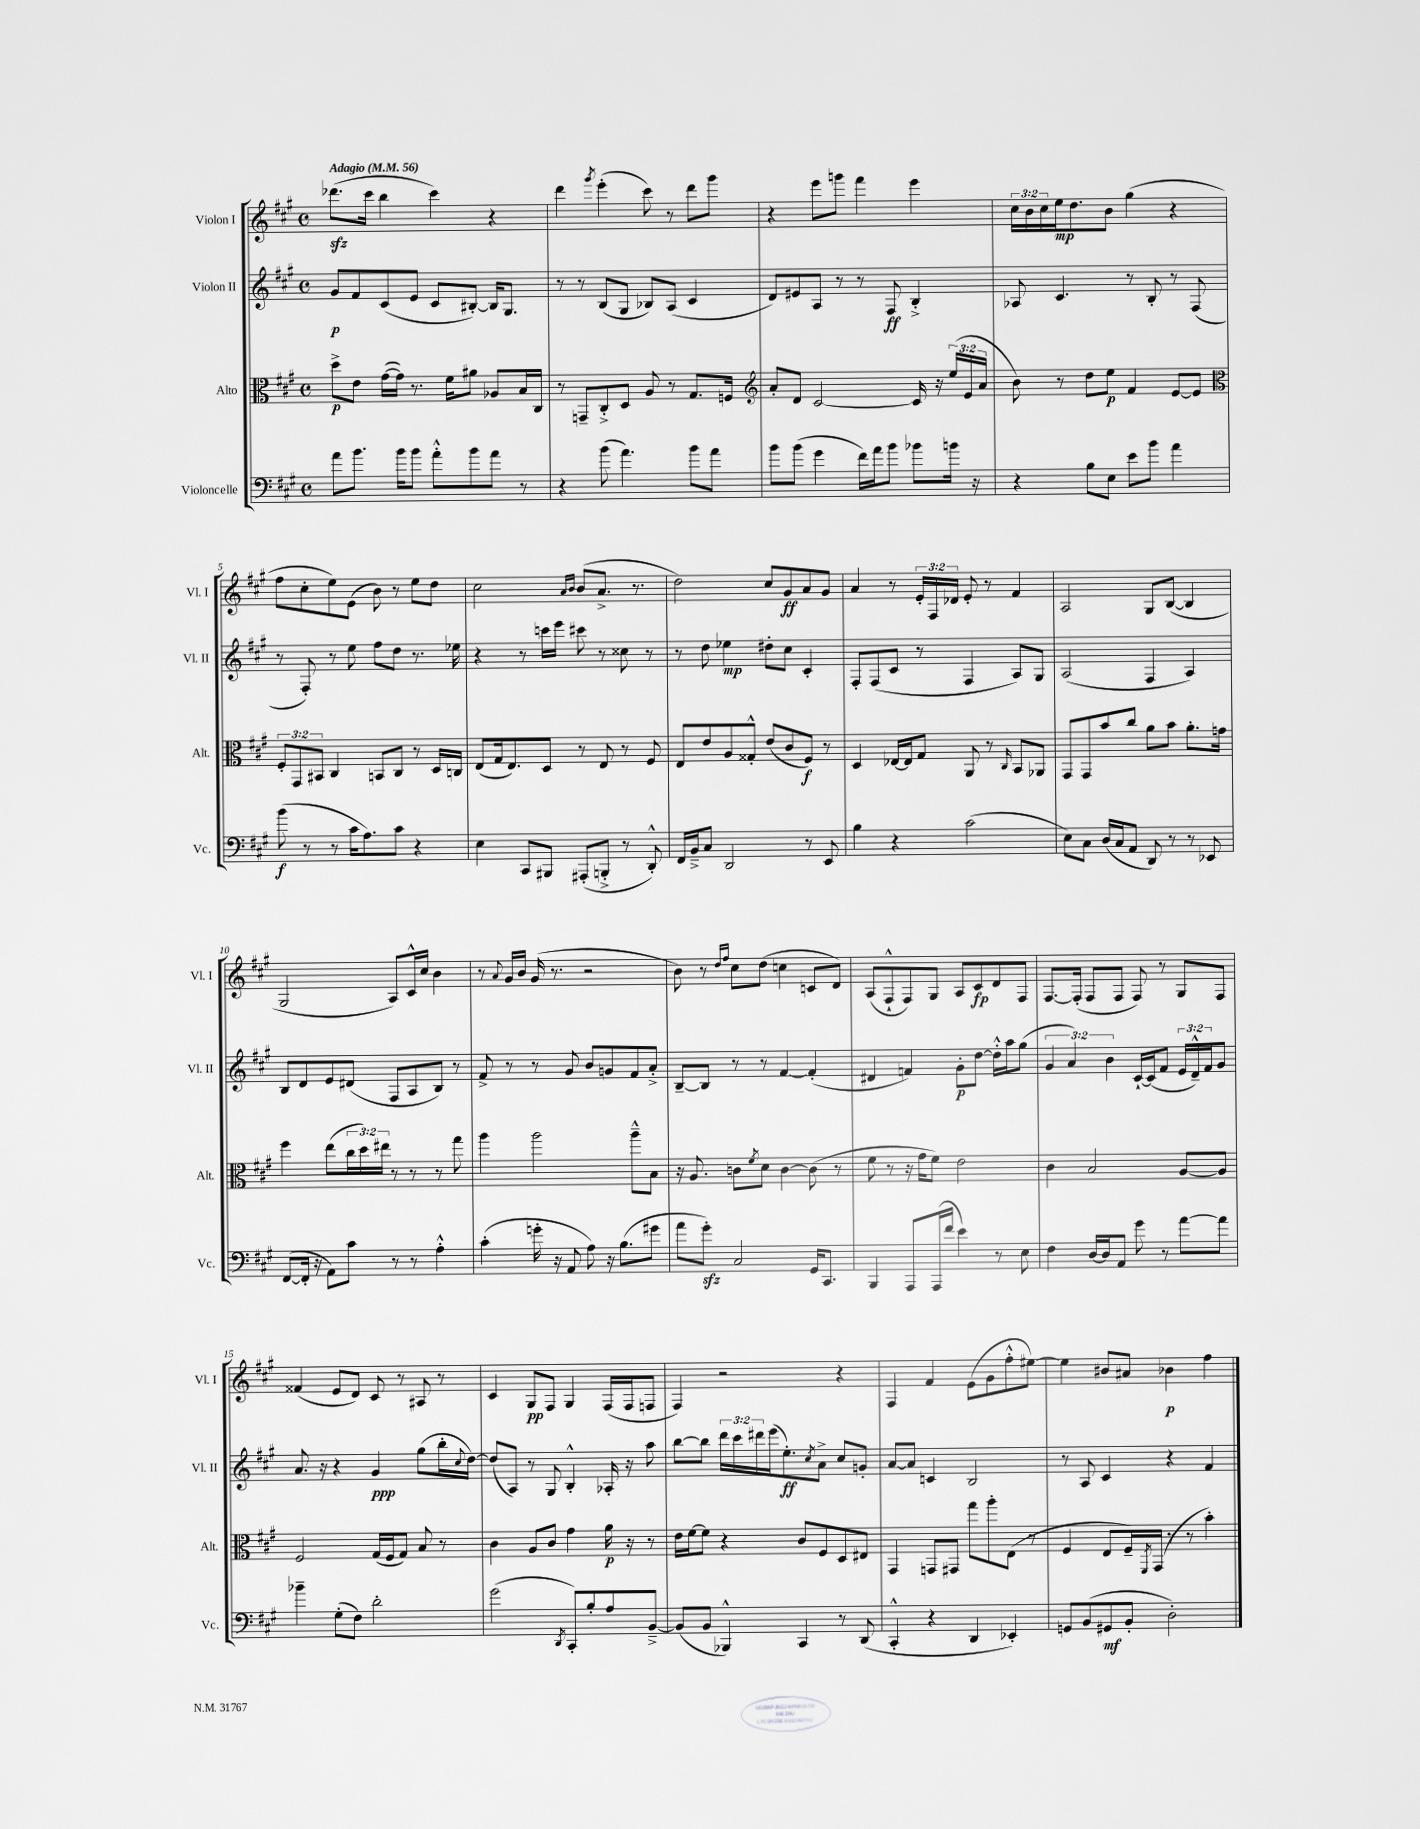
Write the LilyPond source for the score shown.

<<
\new StaffGroup <<
\new Staff = "s0" \with { instrumentName = "Violon I" shortInstrumentName = "Vl. I" } {
    \clef treble \key a \major \defaultTimeSignature \time 4/4 \override Staff.TupletNumber.text = #tuplet-number::calc-fraction-text \tempo "Adagio" 4 = 56
    des'''8.\sfz( cis'''16 b''4 cis'''4) r4 |
    d'''4 \acciaccatura { gis'''8 } e'''4-.( cis'''8) r8 d'''8 gis'''8 |
    r4 e'''8 g'''8 fis'''4 e'''4 |
    \tuplet 3/2 { cis''16 b'16 cis''16 } e''16\mp d''8. b'8 gis''4( r4 |
    fis''8 cis''8-. e''8) e'8( b'8) r8 e''8 d''8 |
    cis''2 \grace { a'16 b'16 } b'8( a'8.-> r8. |
    d''2) cis''8 gis'8\ff a'8 gis'8 |
    a'4 r8 \tuplet 3/2 { e'16-. fis16 des'16 } e'8-. r8 fis'4 |
    a2 gis8 b8~( b4 |
    gis2 a8) cis'16-^ cis''16 b'4 |
    r8 \appoggiatura { a'8 } gis'16 b'16 gis'16( r8. r2 |
    b'8) r8 \grace { d''16 fis''16 } cis''8 d''8( c''4 c'8 d'8) |
    a8( fis8-!-^ fis8) gis8 a8 cis'8\fp d'8 fis8 |
    fis8.~ fis16-.( fis8 fis8 fis8) r8 gis8 fis8 |
    fisis'4( e'8 d'8) cis'8 r8 ais8 r8 |
    cis'4 gis8\pp fis8 gis4 fis16( fis16 f8 |
    fis4) r2 r4 |
    fis4 fis'4 e'8( gis'8 fis''8-.-^ eis''8~) |
    eis''4 bis'8 ais'8 bes'4\p fis''4 \bar "|." |
}
\new Staff = "s1" \with { instrumentName = "Violon II" shortInstrumentName = "Vl. II" } {
    \clef treble \key a \major \defaultTimeSignature \time 4/4 \override Staff.TupletNumber.text = #tuplet-number::calc-fraction-text
    gis'8\p fis'8 cis'8( e'8 cis'8 bis8~-.) bis16 gis8. |
    r8 r8 b8( gis8 bes8) a8( cis'4 |
    d'8) eis'8 a8 r8 r8 fis8\ff b4-.-> |
    aes8 cis'4. r8 b8-. r8 fis8( |
    r8 fis8-.) r8 e''8 fis''8 d''8 r8. ees''16 |
    r4 r8 c'''16 e'''16 cis'''8 r8 cisis''8 r8 |
    r8 d''8 ees''4\mp dis''8-. cis''8 cis'4-. |
    fis8-. fis8( cis'8 r8 fis4 a8) gis8 |
    a2( fis4 a4) |
    b8 d'8 e'8 dis'8( fis8 a8 b8) r8 |
    fis'8-> r8 r8 gis'8 b'8 g'8 fis'8 a'8-.-> |
    b8~-- b8 r8 r8 fis'4~ fis'4-.( |
    dis'4 f'4) gis'8-.\p d''8~ d''16-.-^ a''16 gis''8( |
    \tuplet 3/2 { gis'4 a'4) b'4 } cis'16~-! cis'16( fis'8 \tuplet 3/2 { e'16 d'16---^) fis'16 } gis'8 |
    a'8. r16 r4 gis'4\ppp gis''8( b''16-. \appoggiatura { cis''8 } d''16~) |
    d''8( a8) r8 gis8 b4-.-^ aes16-. r16 a''8 |
    b''8~ b''8 \tuplet 3/2 { d'''16 cis'''16 dis'''16 } e'''16( e''8.-.\ff) \acciaccatura { cis''8 } a'8-> cis''8 g'8-. |
    a'8~ a'8 c'4 b2 |
    r8 a8 cis'4 r4 fis'4 \bar "|." |
}
\new Staff = "s2" \with { instrumentName = "Alto" shortInstrumentName = "Alt." } {
    \clef alto \key a \major \defaultTimeSignature \time 4/4 \override Staff.TupletNumber.text = #tuplet-number::calc-fraction-text
    d''8->\p e'8 gis'16~( gis'16) r8. fis'16 ais'8 aes8 b16 cis16 |
    r8 g,8-- cis8-.-> d8 a8 r8 gis8. f16 |
    \clef treble a'8-. d'8 cis'2~ cis'16 r16 \tuplet 3/2 { e''16( e'16 a'16 } |
    b'8) r8 d''8 e''8\p fis'4 e'8~ e'8 |
    \clef alto \tuplet 3/2 { fis8-. gis,8 bis,8 } cis4 b,8 cis8 r8 d16 c16 |
    e8( gis16 e8.) d8 r8 e8 r8 fis8 |
    e8 e'8 a8 gisis8-.-^ e'8( cis'8 fis8\f) r8 |
    d4 ees16~ ees16 gis8 a,8 r8 \grace { cis16 } b,8 aes,8 |
    gis,8 gis,8 b'8 cis''8 a'8 b'8 a'8.-. g'16 |
    fis''4 e''8( \tuplet 3/2 { cis''16 d''16) eis''16 } r8 r8 r8 gis''8 |
    a''4 a''2 a''8---^ b8 |
    r16 a8. c'8 \acciaccatura { fis'8 } d'8 c'4~ c'8( r8 |
    fis'8 r8 r16 gis'16 fis'8) e'2 |
    cis'4 b2 a8~ a8 |
    fis2 gis16( fis16 gis8) b8 r8 |
    cis'4 a8 cis'8 gis'4 a'16\p r16 r8 |
    e'16 fis'16~ fis'8 r4 cis'8 fis8 d8 eis8 |
    gis,4 g,8 gis,8 gis''8 a''8-. e8( r8 |
    fis4 e8 fis16--) \acciaccatura { fis,8 } gis,16( r8 r8 b'4-.) \bar "|." |
}
\new Staff = "s3" \with { instrumentName = "Violoncelle" shortInstrumentName = "Vc." } {
    \clef bass \key a \major \defaultTimeSignature \time 4/4
    a'8 b'8. b'16 b'8 a'8-.-^ b'8 a'8 r8 |
    r4 b'8( a'4.) b'8 a'8 |
    b'8 b'8( gis'4 fis'16) a'16 b'8 bes'8 b'16 r16 |
    r4 b8 e8 e'8 b'8 a'4 |
    b'8\f( r8 r8 cis'16 a8.) cis'8 r4 |
    e4 cis,8 bis,,8 ais,,8-.( b,,8-.-> r8 d,8-.-^) |
    fis,16 b,16---> cis8 d,2 r8 e,8 |
    b4 r4 cis'2( |
    e8) cis8 d16( cis16 a,8 d,8) r8 r8 ees,8 |
    fis,8~( fis,16-. r16 a,8) cis'8 r8 r8 a4-.-^ |
    cis'4-.( g'16-. r16 a,8 a8) r16 b8.( gis'8 |
    a'8 gis'8-.\sfz) cis2 gis,16 cis,8. |
    b,,4 a,,8 a,,16( fis'16 e'4) r8 e8 |
    fis4 d16~ d16 a,8 gis'8 r8 a'8~ a'8 |
    bes'4-- gis8-.( fis8) d'2-. |
    gis'2( \acciaccatura { d,8 } cis,8-.) b8-. a8 b,8~---> |
    b,8( b,8 bes,,4-^) cis,4 r8 d,8( |
    cis,4-.-^ r4 d,4 ees,4-.) |
    g,8 b,8( gis,8\mf b,8-. d2-.) \bar "|." |
}
>>
>>
